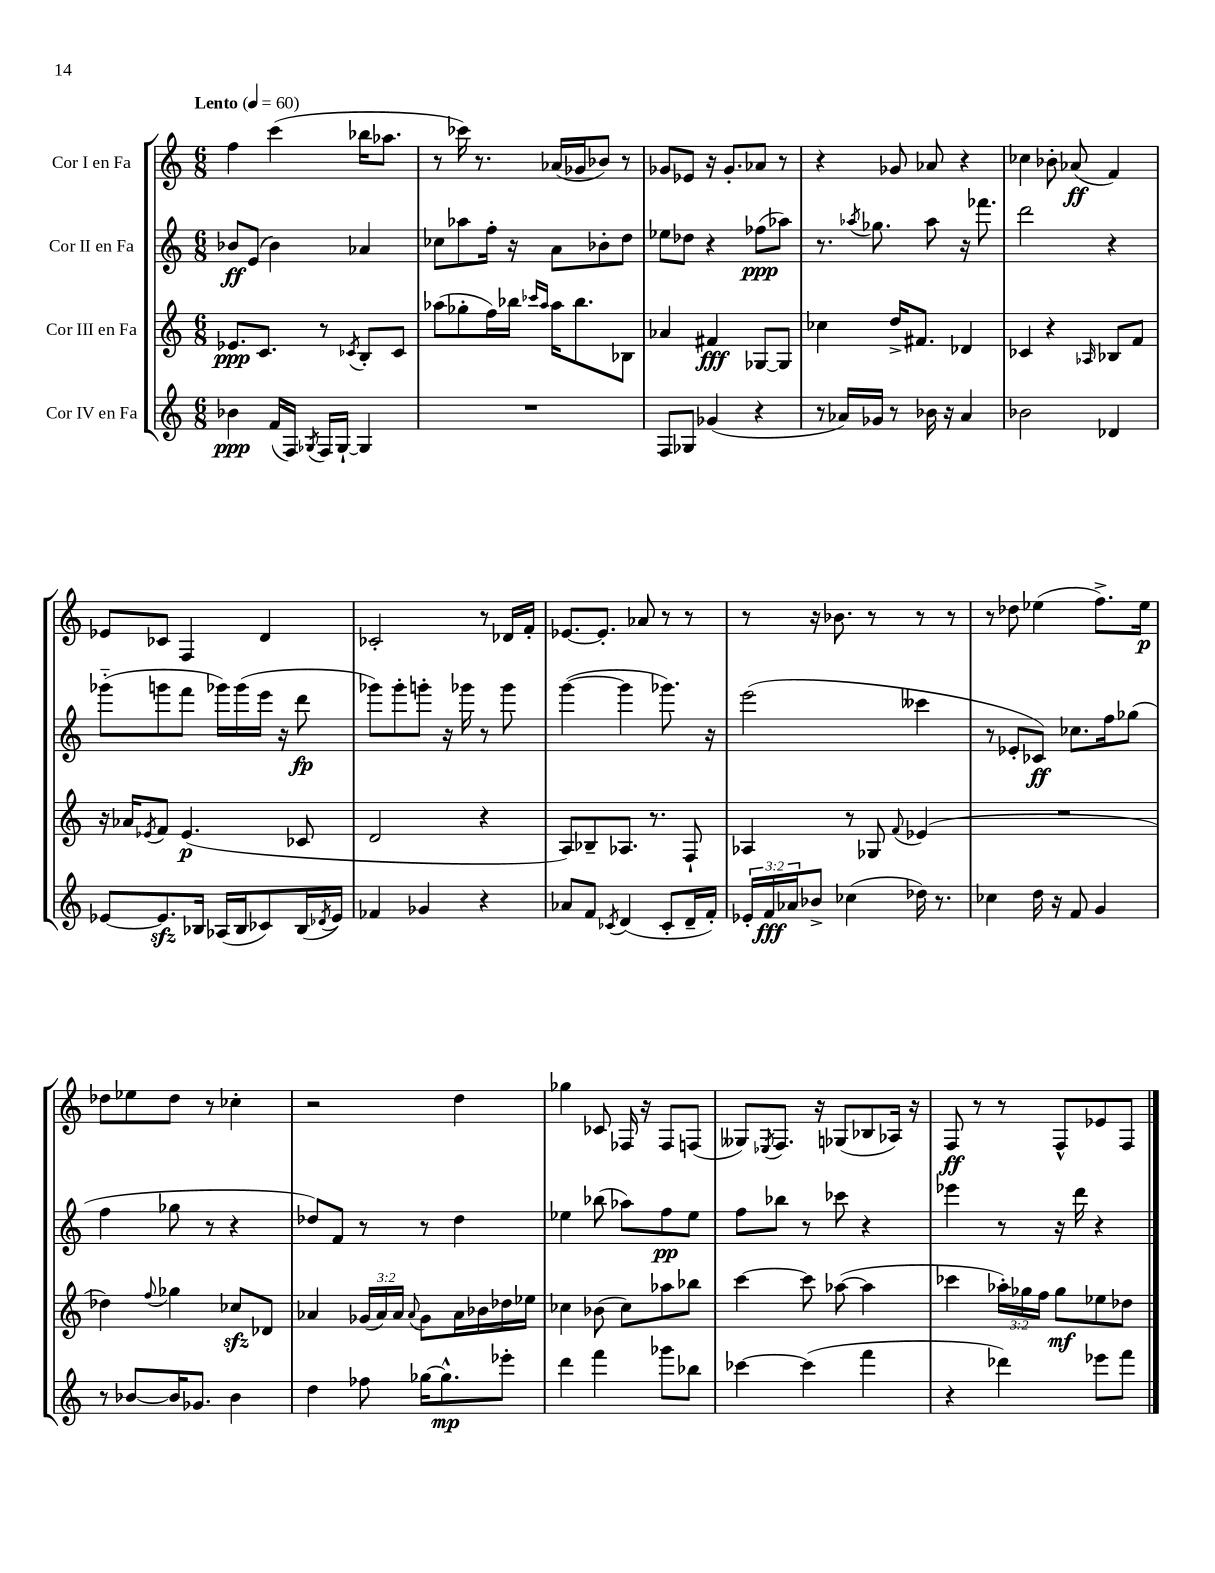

**kern	**dynam	**kern	**dynam	**kern	**dynam	**kern	**dynam
*part4	*part4	*part3	*part3	*part2	*part2	*part1	*part1
*staff4	*staff4	*staff3	*staff3	*staff2	*staff2	*staff1	*staff1
*I"Cor IV en Fa	*	*I"Cor III en Fa	*	*I"Cor II en Fa	*	*I"Cor I en Fa	*
*clefG2	*	*clefG2	*	*clefG2	*	*clefG2	*
*k[]	*	*k[]	*	*k[]	*	*k[]	*
*M6/8	*	*M6/8	*	*M6/8	*	*M6/8	*
*MM60	*	*MM60	*	*MM60	*	*MM60	*
=1	=1	=1	=1	=1	=1	=1	=1
!	!	!	!	!	!	!LO:TX:a:B:t=Lento	!
4b-X\	ppp	8.e-X/L	ppp	8b-X/L	ff	4ff\	.
.	.	.	.	(8e/J	.	.	.
.	.	8.c/J	.	.	.	.	.
(16f/LL	.	.	.	4b-\)	.	(4ccc\	.
16F/JJ)	.	.	.	.	.	.	.
8qG-X/	.	.	.	.	.	.	.
16F/LL	.	8r	.	.	.	.	.
[16G-`/JJ	.	.	.	.	.	.	.
.	.	8qc-X/	.	.	.	.	.
4G-/]	.	8B'/L	.	4a-X/	.	16bb-X\KL	.
.	.	.	.	.	.	8.aa-X\J	.
.	.	8c-/J	.	.	.	.	.
=2	=2	=2	=2	=2	=2	=2	=2
2.r	.	(8aa-X\L	.	8cc-X\L	.	8r	.
.	.	8gg-X'\	.	8aa-X\	.	16ccc-X\)	.
.	.	.	.	.	.	8.r	.
.	.	16ff\L)	.	16ff'\Jk	.	.	.
.	.	16bb-X\JJ	.	16r	.	.	.
.	.	16qqccc-X/LL	.	.	.	.	.
.	.	16qqaa-/JJ	.	.	.	.	.
.	.	16aa-\KL	.	8a\L	.	(16a-X/LL	.
.	.	8.bb-\	.	.	.	16g-X/J	.
.	.	.	.	8b-X'\	.	8b-X/J)	.
.	.	8B-X\J	.	8dd\J	.	8r	.
=3	=3	=3	=3	=3	=3	=3	=3
8F/L	.	4a-X/	.	8ee-X\L	.	8g-X/L	.
8G-X/J	.	.	.	8dd-X\J	.	8e-X/J	.
(4g-X/	.	4f#X/	fff	4r	.	16r	.
.	.	.	.	.	.	8.g-'/L	.
4r	.	[8G-X/L	.	(8ff-X\L	ppp	8a-X/J	.
.	.	8G-/J]	.	8aa-X\J)	.	8r	.
=4	=4	=4	=4	=4	=4	=4	=4
8r	.	4cc-X\	.	8.r	.	4r	.
16a-X/LL)	.	.	.	.	.	.	.
.	.	.	.	8qaa-X/	.	.	.
16g-X/JJ	.	.	.	8.gg-X\	.	.	.
8r	.	16dd^/KL	.	.	.	8g-X/	.
.	.	8.f#X/J	.	.	.	.	.
16b-X\	.	.	.	8aa-\	.	8a-X/	.
16r	.	.	.	.	.	.	.
4a-/	.	4d-X/	.	16r	.	4r	.
.	.	.	.	8.fff-X\	.	.	.
=5	=5	=5	=5	=5	=5	=5	=5
2b-X\	.	4c-X/	.	2ddd\	.	4cc-X\	.
.	.	4r	.	.	.	8b-X'\	.
.	.	.	.	.	.	(8a-X/	ff
.	.	16qqA-X/	.	.	.	.	.
4d-X/	.	8B-X/L	.	4r	.	4f/)	.
.	.	8f/J	.	.	.	.	.
!!LO:LB:g=z
=6	=6	=6	=6	=6	=6	=6	=6
[8e-X/L	.	16r	.	(8ggg-X\L	.	8e-X/L	.
.	.	16a-X/KL	.	.	.	.	.
.	.	8qe-X/	.	.	.	.	.
8.e-zz/]	.	8f/J	.	8gggn\	.	8c-X/J	.
.	.	(4.e-/	p	8fff\J	.	4F/	.
16B-X/Jk	.	.	.	.	.	.	.
(16A-X/LL	.	.	.	16ggg-X\LL)	.	.	.
16B-/J	.	.	.	(16ggg-\	.	.	.
8c-X/)	.	.	.	16eee\JJ	.	4d/	.
.	.	.	.	16r	.	.	.
(16B-/L	.	8c-X/	.	8ddd\	fp	.	.
8qd-X/	.	.	.	.	.	.	.
16e-/JJ)	.	.	.	.	.	.	.
=7	=7	=7	=7	=7	=7	=7	=7
4f-X/	.	2d/	.	8ggg-X\L)	.	2c-X'/	.
.	.	.	.	8ggg-'\	.	.	.
4g-X/	.	.	.	8gggn'\J	.	.	.
.	.	.	.	16r	.	.	.
.	.	.	.	16ggg-X\	.	.	.
4r	.	4r	.	8r	.	8r	.
.	.	.	.	8ggg-\	.	16d-X/LL	.
.	.	.	.	.	.	16f'/JJ	.
=8	=8	=8	=8	=8	=8	=8	=8
8a-X/L	.	8A/L)	.	([4ggg\	.	[8.e-X/L	.
8f/J	.	8B-X~/	.	.	.	.	.
.	.	.	.	.	.	8.e-'/J]	.
8qc-X/	.	.	.	.	.	.	.
(4d/	.	8.A-X/J	.	4ggg\]	.	.	.
.	.	.	.	.	.	8a-X/	.
.	.	8.r	.	.	.	.	.
8c-'/L	.	.	.	8.ggg-X\)	.	8r	.
16d~/L	.	8F`/	.	.	.	8r	.
16f'/JJ)	.	.	.	16r	.	.	.
=9	=9	=9	=9	=9	=9	=9	=9
24e-X'/LL	.	4A-X/	.	(2eee\	.	8r	.
24f/	fff	.	.	.	.	.	.
24a-X/J	.	.	.	.	.	.	.
8b-X^/J	.	.	.	.	.	16r	.
.	.	.	.	.	.	8.b-X\	.
(4cc-X\	.	8r	.	.	.	.	.
.	.	8G-X/	.	.	.	8r	.
.	.	8qqf/	.	.	.	.	.
16dd-X\)	.	(4e-X/	.	4ccc--X\	.	8r	.
8.r	.	.	.	.	.	.	.
.	.	.	.	.	.	8r	.
=10	=10	=10	=10	=10	=10	=10	=10
4cc-X\	.	2.r	.	8r	.	8r	.
.	.	.	.	8e-X'/L	.	8dd-X\	.
16dd\	.	.	.	8c-X/J)	ff	(4ee-X\	.
16r	.	.	.	.	.	.	.
8f/	.	.	.	8.cc-X\L	.	.	.
4g/	.	.	.	.	.	8.ff^\L)	.
.	.	.	.	16ff\k	.	.	.
.	.	.	.	(8gg-X\J	.	.	.
.	.	.	.	.	.	16ee-\Jk	p
!!LO:LB:g=z
=11	=11	=11	=11	=11	=11	=11	=11
8r	.	4dd-X\)	.	4ff\	.	8dd-X\L	.
[8b-X/L	.	.	.	.	.	8ee-X\	.
.	.	8qqff/	.	.	.	.	.
16b-/K]	.	4gg-X\	.	8gg-X\	.	8dd-\J	.
8.g-X/J	.	.	.	.	.	.	.
.	.	.	.	8r	.	8r	.
4b-\	.	8cc-Xzz/L	.	4r	.	4cc-X'\	.
.	.	8d-X/J	.	.	.	.	.
=12	=12	=12	=12	=12	=12	=12	=12
4dd\	.	4a-X/	.	8dd-X/L)	.	2r	.
.	.	.	.	8f/J	.	.	.
8ff-X\	.	(24g-X/LL	.	8r	.	.	.
.	.	24a-/)	.	.	.	.	.
.	.	24a-/JJ	.	.	.	.	.
.	.	8qqa-/	.	.	.	.	.
[16gg-X\KL	.	8g-\L	.	8r	.	.	.
8.gg-^^\]	mp	.	.	.	.	.	.
.	.	16a-\L	.	4dd-\	.	4dd\	.
.	.	16b-X\	.	.	.	.	.
8eee-X'\J	.	16dd-X\	.	.	.	.	.
.	.	16ee-X\JJ	.	.	.	.	.
=13	=13	=13	=13	=13	=13	=13	=13
4ddd\	.	4cc-X\	.	4ee-X\	.	4gg-X\	.
4fff\	.	(8b-X\	.	(8bb-X\	.	8c-X/	.
.	.	8cc-\L)	.	8aa-X\L)	.	16F-X/	.
.	.	.	.	.	.	16r	.
8ggg-X\L	.	8aa-X\	.	8ff\	pp	8F-/L	.
8bb-X\J	.	8bb-X\J	.	8ee-\J	.	(8Fn/J	.
=14	=14	=14	=14	=14	=14	=14	=14
[4ccc-X\	.	[4ccc\	.	8ff\L	.	8G--X/L)	.
.	.	.	.	.	.	8qE-X/	.
.	.	.	.	8bb-X\J	.	8.F/J	.
(4ccc-\]	.	8ccc\]	.	8r	.	.	.
.	.	.	.	.	.	16r	.
.	.	([8aa-X\	.	8ccc-X\	.	(8G-X/L	.
4fff\	.	4aa-\]	.	4r	.	8B-X/	.
.	.	.	.	.	.	16A-X/Jk)	.
.	.	.	.	.	.	16r	.
=15	=15	=15	=15	=15	=15	=15	=15
4r	.	4ccc-X\	.	4eee-X\	.	8F/	ff
.	.	.	.	.	.	8r	.
4ddd-X\)	.	24aa-X'\LL)	.	8r	.	8r	.
.	.	24gg-X\	.	.	.	.	.
.	.	24ff\JJ	.	.	.	.	.
.	.	8gg-\L	mf	16r	.	8F^^/L	.
.	.	.	.	16ddd\	.	.	.
8eee-X\L	.	8ee-X\	.	4r	.	8e-X/	.
8fff\J	.	8dd-X\J	.	.	.	8F/J	.
==	==	==	==	==	==	==	==
*-	*-	*-	*-	*-	*-	*-	*-
